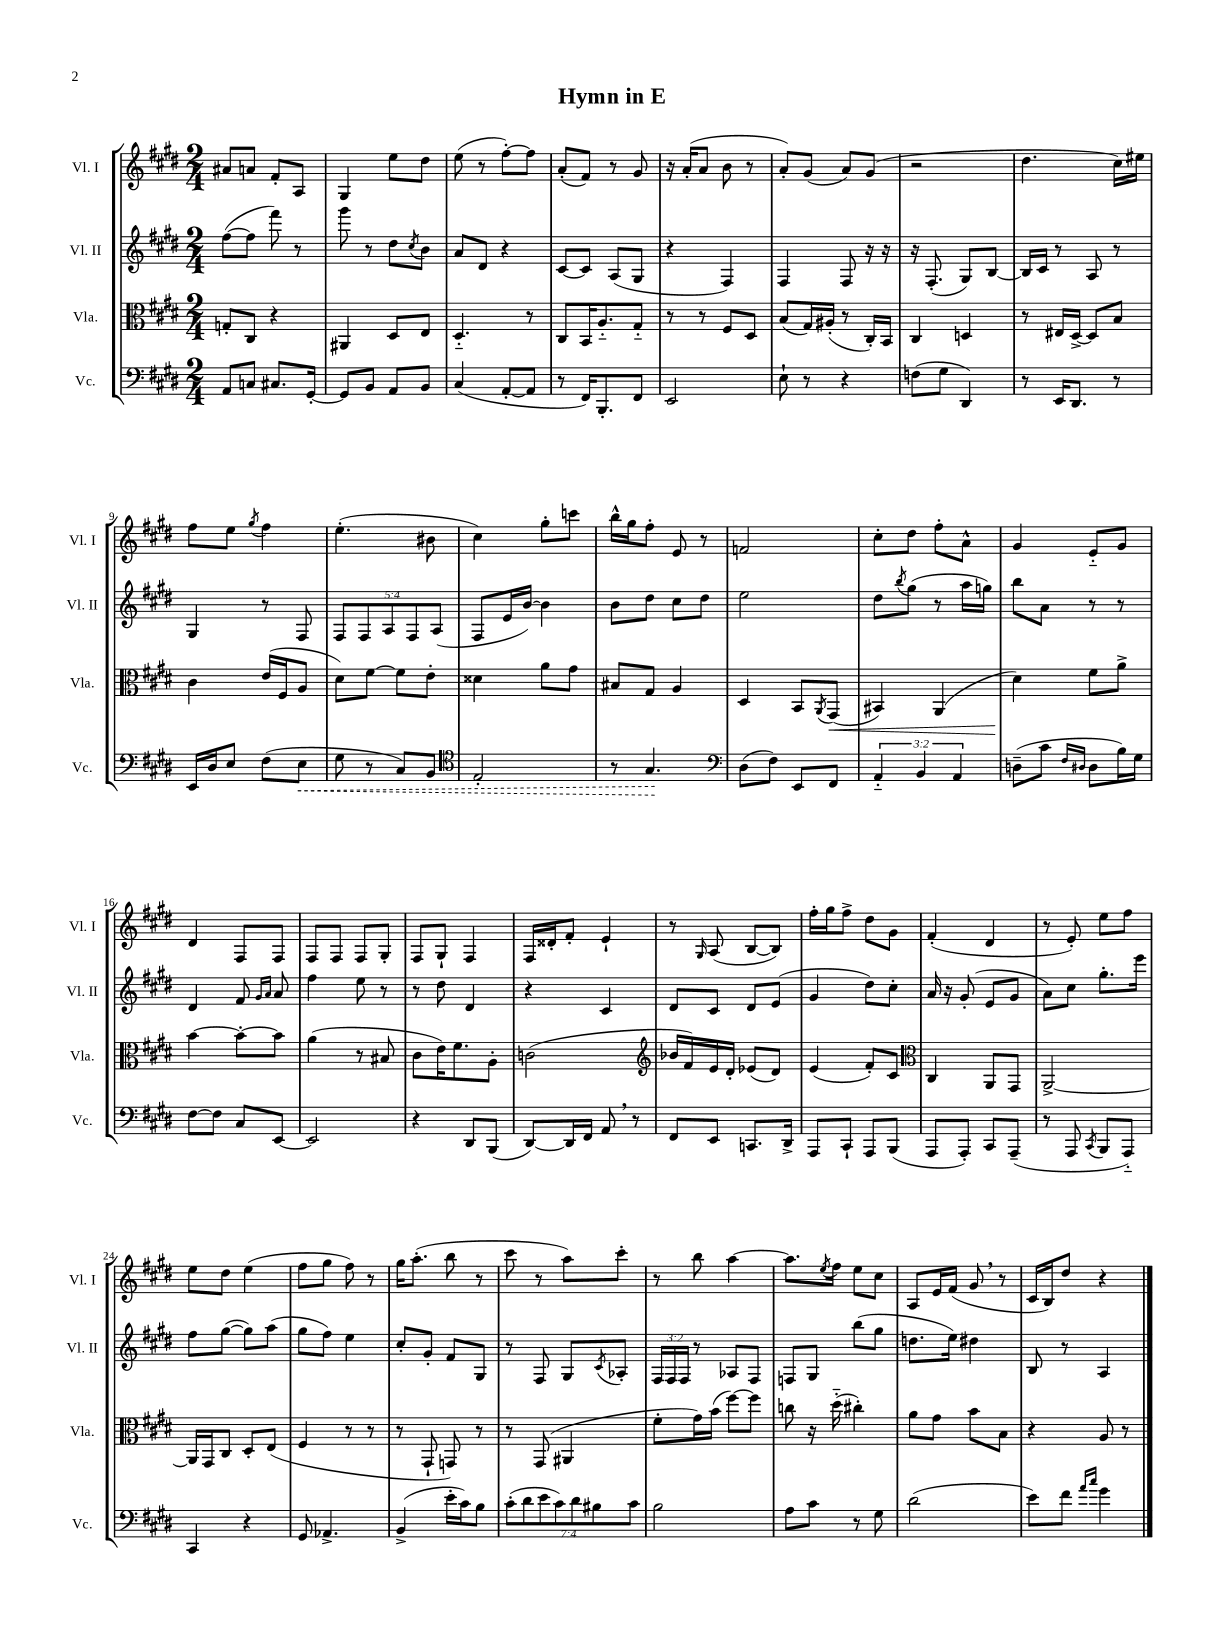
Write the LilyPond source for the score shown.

\header { title = "Hymn in E" }
<<
\new StaffGroup <<
\new Staff = "s0" \with { instrumentName = "Vl. I" shortInstrumentName = "Vl. I" } {
    \clef treble \key e \major \numericTimeSignature \time 2/4
    ais'8 a'8 fis'8-. a8 |
    gis4 e''8 dis''8 |
    e''8( r8 fis''8~-.) fis''8 |
    a'8-.( fis'8) r8 gis'8 |
    r16 a'16-.( a'8 b'8 r8 |
    a'8-.) gis'8( a'8) gis'8( |
    r2 |
    dis''4. cis''16) eis''16 |
    fis''8 e''8 \acciaccatura { gis''8 } fis''4 |
    e''4.-.( bis'8 |
    cis''4) gis''8-. c'''8 |
    b''16-^ gis''16 fis''8-. e'8 r8 |
    f'2 |
    cis''8-. dis''8 fis''8-. a'8-^ |
    gis'4 e'8-_ gis'8 |
    dis'4 fis8 fis8 |
    fis8 fis8 fis8 gis8-. |
    fis8 gis8-! fis4 |
    fis16 disis'16-. fis'8-. e'4-! |
    r8 \grace { gis16 } a8( b8~ b8) |
    fis''16-. gis''16 fis''8-> dis''8 gis'8 |
    fis'4-.( dis'4 |
    r8 e'8-.) e''8 fis''8 |
    e''8 dis''8 e''4( |
    fis''8 gis''8 fis''8) r8 |
    gis''16 a''8.-.( b''8 r8 |
    cis'''8 r8 a''8) cis'''8-. |
    r8 b''8 a''4~ |
    a''8. \acciaccatura { e''8 } fis''16 e''8 cis''8 |
    a8 e'16 fis'16( gis'8 \breathe r8 |
    cis'16 b16) dis''8 r4 \bar "|." |
}
\new Staff = "s1" \with { instrumentName = "Vl. II" shortInstrumentName = "Vl. II" } {
    \clef treble \key e \major \numericTimeSignature \time 2/4 \override Staff.TupletNumber.text = #tuplet-number::calc-fraction-text
    fis''8~( fis''8 fis'''8) r8 |
    gis'''8 r8 dis''8 \acciaccatura { cis''8 } b'8 |
    a'8 dis'8 r4 |
    cis'8~ cis'8 a8( gis8 |
    r4 fis4) |
    fis4 fis8 r16 r16 |
    r16 fis8.-.( gis8) b8~ |
    b16 cis'16 r8 a8 r8 |
    gis4 r8 fis8 |
    \tuplet 5/4 { fis8 fis8 a8 fis8 a8( } |
    fis8 e'16 b'16~) b'4 |
    b'8 dis''8 cis''8 dis''8 |
    e''2 |
    dis''8 \acciaccatura { b''8 } gis''8( r8 a''16 g''16) |
    b''8 a'8 r8 r8 |
    dis'4 fis'8 \grace { gis'16 a'16 } a'8 |
    fis''4 e''8 r8 |
    r8 dis''8 dis'4 |
    r4 cis'4 |
    dis'8 cis'8 dis'8 e'8( |
    gis'4 dis''8) cis''8-. |
    a'16 r16 gis'8-.( e'8 gis'8 |
    a'8) cis''8 gis''8.-. e'''16 |
    fis''8 gis''8~( gis''8) a''8( |
    gis''8 fis''8) e''4 |
    cis''8-. gis'8-. fis'8 gis8 |
    r8 fis8 gis8 \acciaccatura { cis'8 } aes8-. |
    \tuplet 3/2 { fis16 fis16 fis16 } r8 aes8 fis8 |
    f8 gis8 b''8( gis''8 |
    d''8. e''16) dis''4 |
    b8 r8 a4 \bar "|." |
}
\new Staff = "s2" \with { instrumentName = "Vla." shortInstrumentName = "Vla." } {
    \clef alto \key e \major \numericTimeSignature \time 2/4
    g8-. cis8 r4 |
    ais,4 dis8 e8 |
    dis4.-_ r8 |
    cis8 b,16 a8.-_ gis8-_ |
    r8 r8 fis8 dis8 |
    b8( gis16) ais16-.( r8 cis16-.) b,16 |
    cis4 d4 |
    r8 eis16 dis16~-> dis8 b8 |
    cis'4 e'16( fis16 a8 |
    dis'8) fis'8~ fis'8 e'8-. |
    disis'4 a'8 gis'8 |
    bis8 gis8 a4 |
    dis4 b,8 \acciaccatura { a,8 } gis,8\<( |
    bis,4) a,4( |
    dis'4\!) fis'8 a'8-> |
    b'4~ b'8~-. b'8 |
    a'4( r8 bis8 |
    cis'8 e'16) fis'8. a8-. |
    c'2( |
    \clef treble bes'16 fis'16) e'16 dis'16-. ees'8( dis'8) |
    e'4( fis'8-.) cis'8 |
    \clef alto cis4 a,8 gis,8 |
    a,2~-> |
    a,16 gis,16 cis8 dis8-. e8( |
    fis4 r8 r8 |
    r8 gis,8-! g,8) r8 |
    r8 gis,8( ais,4 |
    fis'8-. gis'16) b'16( fis''8~) fis''8 |
    c''8 r16 dis''16-_( cis''4-.) |
    a'8 gis'8 b'8 b8 |
    r4 a8 r8 \bar "|." |
}
\new Staff = "s3" \with { instrumentName = "Vc." shortInstrumentName = "Vc." } {
    \clef bass \key e \major \numericTimeSignature \time 2/4 \override Staff.TupletNumber.text = #tuplet-number::calc-fraction-text
    a,8 c8 cis8. gis,16~-. |
    gis,8 b,8 a,8 b,8 |
    cis4( a,8~-. a,8 |
    r8 fis,16) b,,8.-. fis,8 |
    e,2 |
    e8-! r8 r4 |
    f8( gis8 dis,4) |
    r8 e,16 dis,8. r8 |
    e,16 dis16 e8 fis8( \once \override Hairpin.style = #'dashed-line e8\< |
    gis8 r8 cis8) b,8 |
    \clef tenor e2-. |
    r8 gis4.\! |
    \clef bass dis8( fis8) e,8 fis,8 |
    \tuplet 3/2 { a,4-_ b,4 a,4 } |
    d8--( cis'8 \grace { fis16 dis16 } dis8 b16) gis16 |
    fis8~ fis8 cis8 e,8~ |
    e,2 |
    r4 dis,8 b,,8( |
    dis,8~) dis,16 fis,16 a,8 \breathe r8 |
    fis,8 e,8 c,8. dis,16-> |
    a,,8 cis,8-! a,,8 b,,8( |
    a,,8 a,,8-.) cis,8 a,,8--( |
    r8 a,,8 \acciaccatura { cis,8 } b,,8 a,,8-_) |
    cis,4 r4 |
    gis,8 aes,4.-> |
    b,4->( e'16-. cis'16) b8 |
    \tuplet 7/4 { cis'8-.( dis'8 e'8 cis'8) dis'8 bis8 cis'8 } |
    b2 |
    a8 cis'8 r8 gis8 |
    dis'2( |
    e'8) fis'8 \grace { a'16 cis''16 } gis'4 \bar "|." |
}
>>
>>
